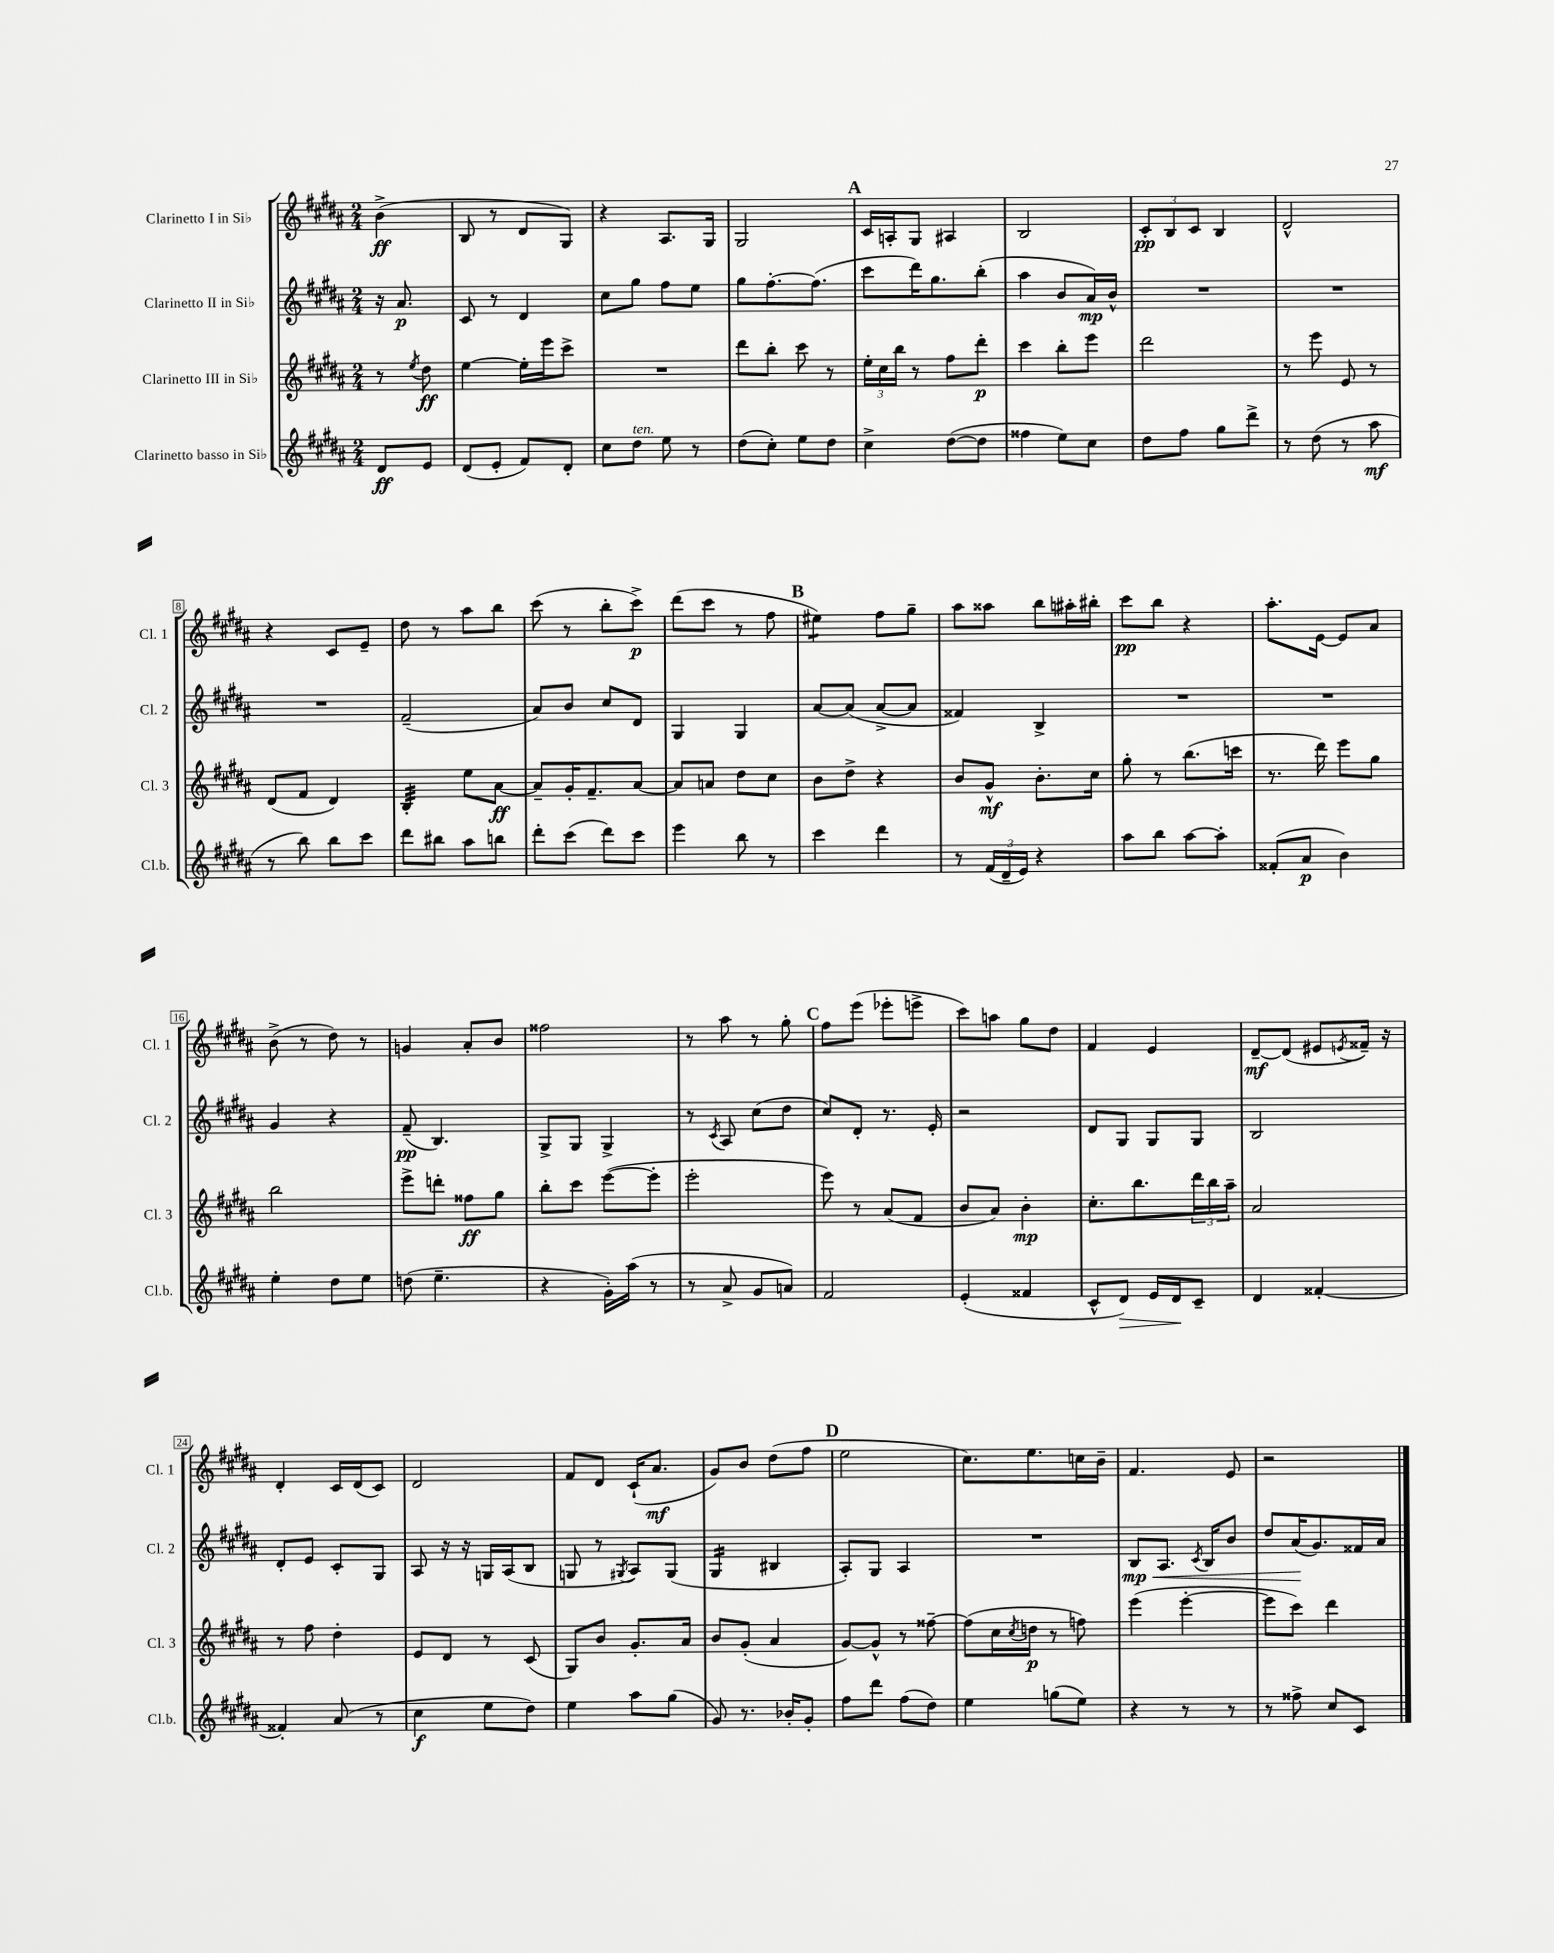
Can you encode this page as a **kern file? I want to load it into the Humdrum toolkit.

**kern	**kern	**kern	**kern
*staff4	*staff3	*staff2	*staff1
*clefG2	*clefG2	*clefG2	*clefG2
*k[f#c#g#d#a#]	*k[f#c#g#d#a#]	*k[f#c#g#d#a#]	*k[f#c#g#d#a#]
*M2/4	*M2/4	*M2/4	*M2/4
8d#	8r	16r	(4b^
.	.	8.a#	.
.	8qee	.	.
8e	8dd#	.	.
=	=	=	=
(8d#	[4ee	8c#	8B
8e'	.	8r	8r
8f#)	16ee']	4d#	8d#
.	16eee	.	.
8d#'	8ccc#^	.	8G#)
=	=	=	=
8cc#	2r	8cc#	4r
8dd#	.	8gg#	.
8ee	.	8ff#	8.A#
8r	.	8ee	.
.	.	.	16G#
=	=	=	=
(8dd#	8ddd#	8gg#	2G#
8cc#')	8bb'	[8.ff#'	.
8ee	8ccc#	.	.
.	.	(8.ff#]	.
8dd#	8r	.	.
=	=	=	=
4cc#^	24ee'	8ccc#	16c#
.	24cc#	.	.
.	.	.	16A'
.	24bb	.	.
.	8r	16ddd#)	8G#
.	.	8.gg#	.
([8dd#	8ff#	.	4A#
8dd#]	8ddd#'	(8bb'	.
=	=	=	=
4ff##	4ccc#	4aa#	2B
8ee)	8bb'	8b	.
8cc#	8eee	16a#)	.
.	.	16b^^	.
=	=	=	=
8dd#	2ddd#	2r	12c#'
.	.	.	12B
8ff#	.	.	.
.	.	.	12c#
8gg#	.	.	4B
8ddd#^	.	.	.
=	=	=	=
8r	8r	2r	2d#^^
(8dd#	8eee	.	.
8r	8e	.	.
8aa#	8r	.	.
=	=	=	=
8r	(8d#	2r	4r
8bb)	8f#	.	.
8bb	4d#)	.	8c#
8ccc#	.	.	8e~
=	=	=	=
8ddd#	4B'	(2f#~	8dd#
8bb#	.	.	8r
8aa#	8ee	.	8aa#
8bb	[8a#	.	8bb
=	=	=	=
8ddd#'	8a#~]	8a#)	(8ccc#
(8ccc#	16g#'	8b	8r
.	8.f#~	.	.
8ddd#)	.	8cc#	8bb'
8ccc#	[8a#	8d#	8ccc#^)
=	=	=	=
4eee	8a#]	4G#	(8ddd#
.	8a	.	8ccc#
8bb	8dd#	4G#	8r
8r	8cc#	.	8ff#
=	=	=	=
4ccc#	8b	[8a#	4ee#)
.	8dd#^	(8a#]	.
4ddd#	4r	[8a#^	8ff#
.	.	8a#]	8gg#~
=	=	=	=
8r	8b	4f##)	8aa#
(24f#	8g#^^	.	8aa##
24d#~	.	.	.
24e)	.	.	.
4r	8.b'	4B^	8bb
.	.	.	16aa#'
.	16cc#	.	16bb#'
=	=	=	=
8aa#	8gg#'	2r	8ccc#
8bb	8r	.	8bb
[8aa#	(8.bb	.	4r
8aa#']	.	.	.
.	16ccc	.	.
=	=	=	=
(8f##'	8.r	2r	8.aa#'
8a#	.	.	.
.	16ddd#)	.	[16e
4b)	8eee	.	8e]
.	8gg#	.	8a#
=	=	=	=
4ee'	2bb	4g#	(8b^
.	.	.	8r
8dd#	.	4r	8dd#)
8ee	.	.	8r
=	=	=	=
(8dd	8eee^	(8f#~	4g
4.ee~	8ddd'	4.B)	.
.	8ff##	.	8a#'
.	8gg#	.	8b
=	=	=	=
4r	8bb'	8G#^	2ff##
.	8ccc#	8G#	.
16g#')	([8eee	4G#^	.
(16aa#	.	.	.
8r	8eee']	.	.
=	=	=	=
8r	2eee'	8r	8r
.	.	8qc#	.
8a#^	.	8A#	8aa#
8g#	.	(8cc#	8r
8a)	.	8dd#	8gg#'
=	=	=	=
2f#	8eee)	8cc#)	8ff#
.	8r	8d#'	(8eee
.	(8a#	8.r	8eee-'
.	8f#	.	8eee^
.	.	16e'	.
=	=	=	=
(4e'	8b	2r	8ccc#)
.	8a#)	.	8aa
4f##	4b'	.	8gg#
.	.	.	8dd#
=	=	=	=
8c#^^	8.cc#'	8d#	4f#
8d#)	.	8G#	.
.	8.bb	.	.
16e	.	8G#	4e
16d#	.	.	.
8c#~	24ddd#	8G#	.
.	24bb	.	.
.	24aa#~	.	.
=	=	=	=
4d#	2a#	2B	[8d#~
.	.	.	(8d#]
[4f##'	.	.	8e#
.	.	.	8qe
.	.	.	16f##~)
.	.	.	16r
=	=	=	=
4f##']	8r	8d#'	4d#'
.	8ff#	8e	.
(8a#	4dd#'	8c#'	16c#
.	.	.	(16d#
8r	.	8G#	8c#)
=	=	=	=
4cc#	8e	8A#	2d#
.	8d#	16r	.
.	.	16r	.
8ee	8r	16G	.
.	.	(16A#	.
8dd#)	(8c#	8B	.
=	=	=	=
4ee	8G#)	8G	8f#
.	8b	8r	8d#
.	.	8qG#	.
8aa#	8.g#'	8A#)	(16c#`
.	.	.	8.a#
(8gg#	.	(8G#	.
.	16a#	.	.
=	=	=	=
8g#)	8b	4G#	8g#)
8.r	(8g#'	.	8b
.	4a#	4B#	(8dd#
16b-'	.	.	.
8g#'	.	.	8ff#
=	=	=	=
8ff#	[8g#)	8A#')	2ee
8ddd#	8g#^^]	8G#	.
(8ff#	8r	4A#	.
8dd#)	[8ff##~	.	.
=	=	=	=
4ee	(8ff##]	2r	8.cc#)
.	16cc#	.	.
.	8qcc#	.	.
.	16dd	.	8.ee
(8gg	8r	.	.
8ee)	8ff)	.	16cc
.	.	.	16b~
=	=	=	=
4r	(4eee	8B	4.f#
.	.	8.A#	.
8r	[4eee'	.	.
.	.	8qc#	.
.	.	16B	.
8r	.	8b	8e
=	=	=	=
8r	8eee]	8dd#	2r
8ff##^	8ccc#)	(16a#	.
.	.	8.g#)	.
8cc#	4ddd#	.	.
8c#	.	16f##	.
.	.	16a#	.
==	==	==	==
*-	*-	*-	*-
